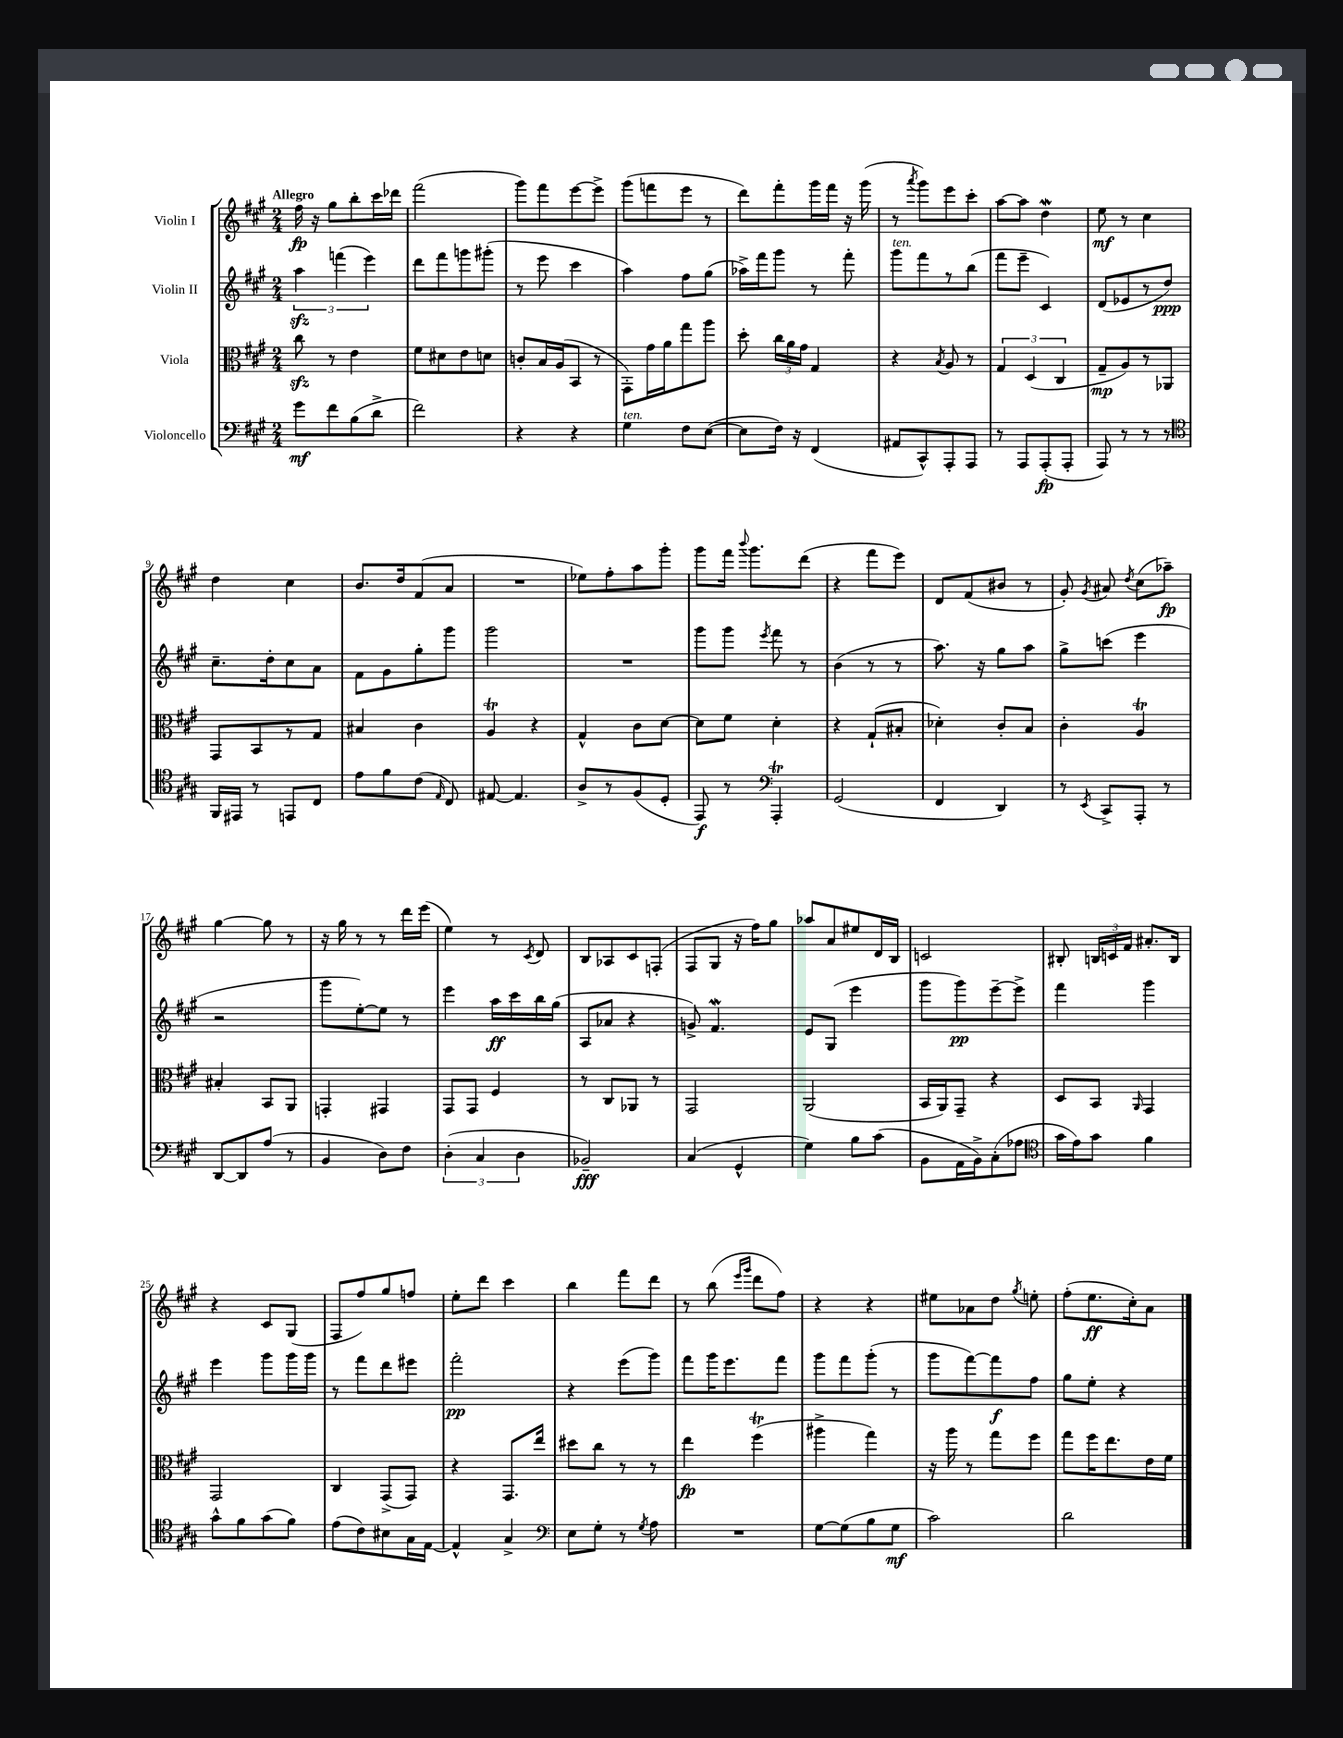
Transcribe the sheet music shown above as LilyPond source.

<<
\new StaffGroup <<
\new Staff = "s0" \with { instrumentName = "Violin I" } {
    \clef treble \key a \major \numericTimeSignature \time 2/4 \tempo "Allegro"
    \autoBeamOff fis''16\fp r16 gis''8[ b''8-. cis'''16 des'''16] |
    fis'''2( |
    gis'''8[) fis'''8 e'''8~ e'''8]-> |
    gis'''8[( f'''8 e'''8] r8 |
    d'''8[) fis'''8-. gis'''16 fis'''16] r16 gis'''16( |
    r8 \acciaccatura { a'''8 } gis'''8[) e'''8 cis'''8]-. |
    a''8[~ a''8] d''4\mordent |
    e''8\mf r8 cis''4 |
    d''4 cis''4 |
    b'8.[ d''16 fis'8( a'8] |
    R2 |
    ees''8[) fis''8-. a''8 gis'''8]-. |
    gis'''8[ fis'''16] \appoggiatura { b'''8 } gis'''8.[ d'''8]( |
    r4 fis'''8[ e'''8]) |
    d'8[ fis'8( bis'8] r8 |
    gis'8-.) \acciaccatura { gis'8 } ais'8 \acciaccatura { d''8 } cis''8[( aes''8]--\fp) |
    gis''4~ gis''8 r8 |
    r16 gis''16 r8 r8 d'''16[ e'''16]( |
    e''4) r8 \acciaccatura { cis'8 } d'8 |
    b8[ aes8 cis'8 f8]-.( |
    fis8[ gis8] r16 fis''16[) gis''8] |
    aes''8[ a'8 eis''8 d'16 b16] |
    c'2 |
    bis8-. \tuplet 3/2 { b16[ c'16 fis'16] } ais'8.[-. b16] |
    r4 cis'8[ gis8]( |
    fis8[ fis''8) gis''8 f''8] |
    e''8[-. d'''8] cis'''4 |
    b''4 fis'''8[ d'''8] |
    r8 b''8( \grace { e'''16[ gis'''16] } d'''8[ fis''8]) |
    r4 r4 |
    eis''8[ aes'8 d''8] \acciaccatura { gis''8 } e''8-. |
    fis''8[-.( e''8.\ff cis''16-.) a'8] \bar "|." |
}
\new Staff = "s1" \with { instrumentName = "Violin II" } {
    \clef treble \key a \major \numericTimeSignature \time 2/4
    \autoBeamOff \tuplet 3/2 { a''4\sfz f'''4( e'''4) } |
    d'''8[ fis'''8 g'''8 gis'''8]-.( |
    r8 e'''8 cis'''4 |
    a''4) fis''8[ gis''8]( |
    aes''16[->) fis'''16 gis'''8] r8 fis'''8-. |
    gis'''8[^\markup { \italic "ten." } fis'''8 r8 b''8]( |
    fis'''8[ e'''8]-- cis'4) |
    d'8[( ees'8 r8 d''8]\ppp) |
    cis''8.[-- d''16-. cis''8 a'8] |
    fis'8[ gis'8 gis''8-. gis'''8] |
    gis'''2 |
    R2 |
    gis'''8[ gis'''8] \acciaccatura { e'''8 } fis'''8 r8 |
    b'4( r8 r8 |
    a''8.) r16 gis''8[ a''8] |
    gis''8[-> c'''8]( e'''4 |
    r2 |
    gis'''8[ e''8~-.) e''8] r8 |
    e'''4 a''16[\ff cis'''16 b''16 gis''16]( |
    a8[ aes'8] r4 |
    g'8->) fis'4.\mordent |
    e'8[ gis8]( e'''4 |
    gis'''8[ gis'''8\pp) e'''8~-- e'''8]-> |
    fis'''4 gis'''4 |
    e'''4 gis'''8[ gis'''16 gis'''16] |
    r8 fis'''8[ d'''8 eis'''8] |
    fis'''2-.\pp |
    r4 e'''8[( gis'''8]) |
    fis'''8[ gis'''16 e'''8. fis'''8] |
    gis'''8[ fis'''8 gis'''8]-.( r8 |
    gis'''8[ fis'''8~) fis'''8\f fis''8] |
    gis''8[ e''8]-. r4 \bar "|." |
}
\new Staff = "s2" \with { instrumentName = "Viola" } {
    \clef alto \key a \major \numericTimeSignature \time 2/4
    \autoBeamOff cis''8\sfz r8 e'4 |
    fis'8[ dis'8 e'8 d'8] |
    c'8[-. b16 a16( b,8] r8 |
    gis,8[-.) gis'16 a'16 gis''8 a''8] |
    d''8-. \tuplet 3/2 { cis''16[ a'16 gis'16] } gis4 |
    r4 \acciaccatura { b8 } a8 r8 |
    \tuplet 3/2 { gis4 d4( cis4 } |
    gis8[--\mp a8) r8 aes,8] |
    gis,8[ b,8 r8 gis8] |
    bis4 cis'4 |
    a4\trill r4 |
    gis4-^ cis'8[ d'8]~ |
    d'8[ fis'8] d'4-. |
    r4 gis8[-!( bis8]-. |
    des'4-.) cis'8[-. b8] |
    cis'4-. a4\trill |
    bis4-. b,8[ a,8] |
    g,4-. gis,4 |
    gis,8[ gis,8] fis4 |
    r8 cis8[ aes,8] r8 |
    gis,2 |
    a,2( |
    b,16[ a,16) gis,8]-- r4 |
    d8[ b,8] \grace { a,16 } gis,4 |
    gis,2 |
    cis4 gis,8[->( gis,8]) |
    r4 gis,8.[ e''16] |
    dis''8[ cis''8] r8 r8 |
    e''4\fp fis''4\trill( |
    ais''4-> gis''4) |
    r16 a''16 r8 gis''8[ fis''8] |
    gis''8[ fis''16 e''8. e'16 fis'16] \bar "|." |
}
\new Staff = "s3" \with { instrumentName = "Violoncello" } {
    \clef bass \key a \major \numericTimeSignature \time 2/4
    \autoBeamOff gis'8[\mf fis'8 b8( d'8]-> |
    fis'2) |
    r4 r4 |
    gis4^\markup { \italic "ten." } fis8[ e8]~( |
    e8[ fis16]) r16 fis,4( |
    ais,8[ cis,8-^) a,,8-. a,,8] |
    r8 a,,8[ a,,8-.\fp( a,,8]-. |
    a,,8) r8 r8 r8 |
    \clef tenor fis,16[ eis,16] r8 e,8[ cis8] |
    e'8[ fis'8 cis'8]( \grace { e16 } cis8) |
    eis8~ eis4. |
    a8[-> r8 fis8( d8]-. |
    e,8\f) r8 \clef bass a,,4-.\trill |
    gis,2( |
    fis,4 d,4) |
    r8 \acciaccatura { e,8 } cis,8[-> a,,8]-. r8 |
    d,8[~ d,8 a8]( r8 |
    b,4 d8[) fis8] |
    \tuplet 3/2 { d4-.( cis4 d4 } |
    bes,2--\fff) |
    cis4( gis,4-^ |
    gis4) b8[ cis'8]( |
    b,8[ a,16 b,16->) cis8-.( aes8] |
    \clef tenor gis'16[ e'16) gis'8] fis'4 |
    gis'8[-^ fis'8 gis'8( fis'8]) |
    e'8[( cis'8) bis8 gis16 e16]~ |
    e4-^ gis4-> |
    \clef bass e8[ gis8]-. r8 \acciaccatura { gis8 } a8 |
    R2 |
    gis8[~ gis8( b8 gis8]\mf |
    cis'2) |
    d'2 \bar "|." |
}
>>
>>
